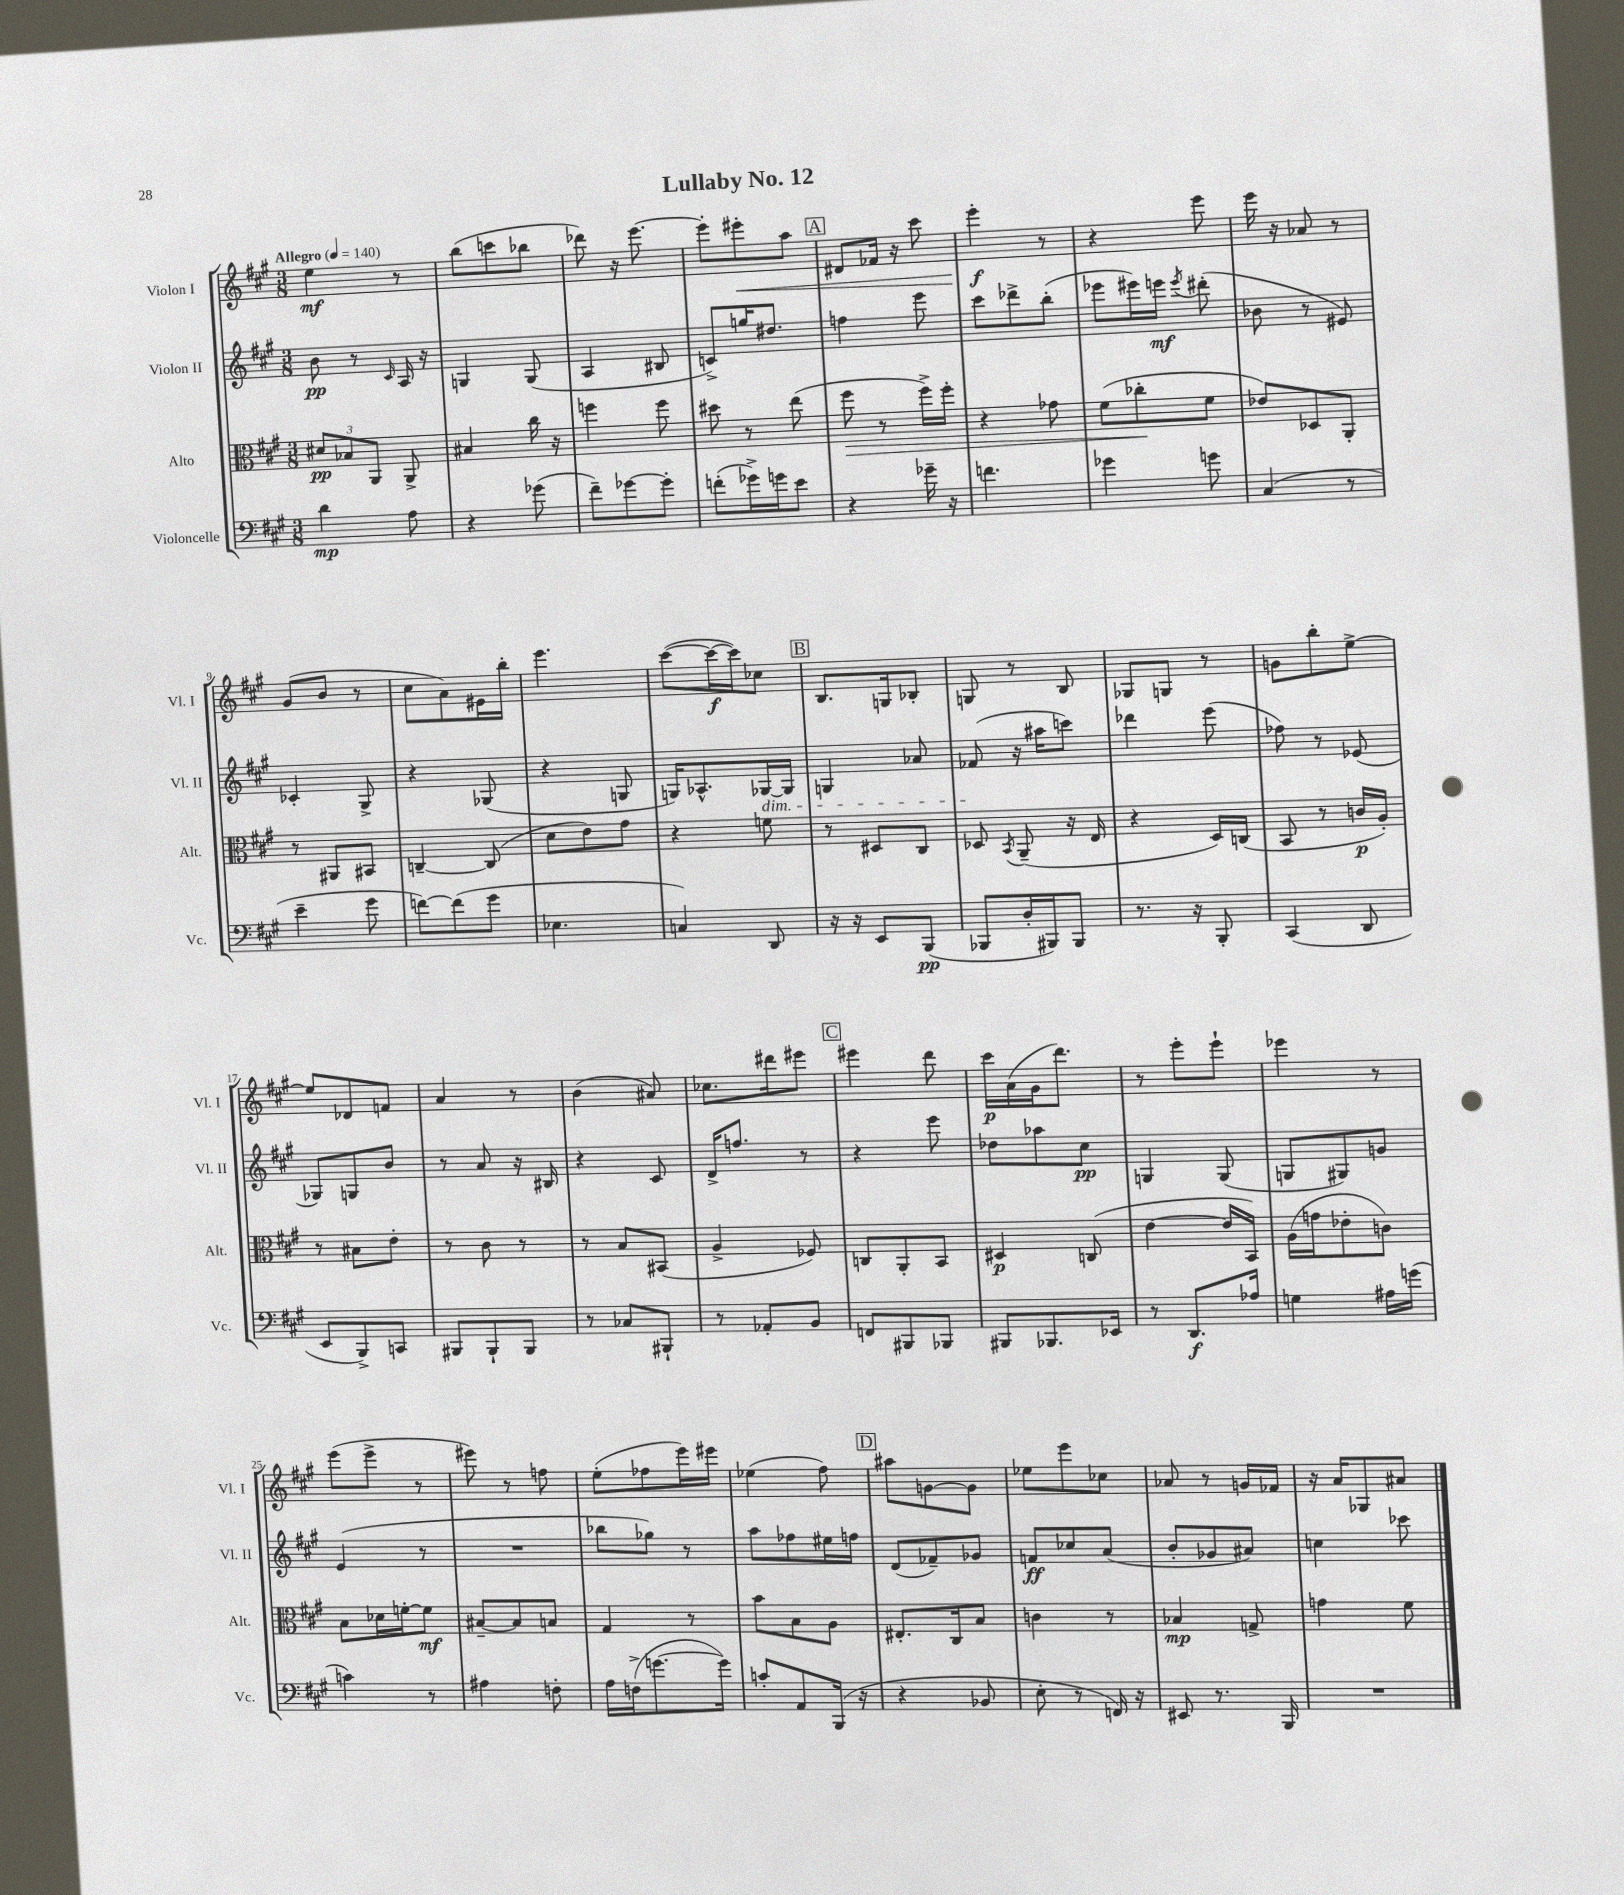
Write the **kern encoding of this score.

**kern	**kern	**kern	**kern
*staff4	*staff3	*staff2	*staff1
*clefF4	*clefC3	*clefG2	*clefG2
*k[f#c#g#]	*k[f#c#g#]	*k[f#c#g#]	*k[f#c#g#]
*M3/8	*M3/8	*M3/8	*M3/8
*MM140	*MM140	*MM140	*MM140
4d	12d#	8b	4ee
.	12B-	.	.
.	.	8r	.
.	12AA	.	.
.	.	16qqc#	.
8A	8AA^	16A	8r
.	.	16r	.
=	=	=	=
4r	4B#	4G	(8bb
.	.	.	8ccc
(8g-	16cc#	(8G	8bb-
.	16r	.	.
=	=	=	=
8f#~)	4ff	4A	8ddd-)
[8g-	.	.	16r
.	.	.	[8.eee
8g-']	8ff	8B#	.
=	=	=	=
(8f'	8dd#	8c^)	8eee']
16g-^)	8r	16gg	8eee#'
16g	.	8.dd#	.
8e	(8ee	.	8aa
=	=	=	=
4r	8ff#	4ff	8d#
.	8r	.	16f-
.	.	.	16r
16g-~	16ff#^)	8eee	8ccc#
16r	16ff#'	.	.
=	=	=	=
4.f	4r	8ccc#	4eee'
.	.	8ddd-^	.
.	8g-	(8bb'	8r
=	=	=	=
4g-	(8f#	8eee-	4r
.	8cc-'	16eee#)	.
.	.	16eee	.
.	.	8qeee	.
8g	8f#	(8ddd#'	8eee
=	=	=	=
(4C#	8e-)	8b-	16eee
.	.	.	16r
.	8D-	8r	8a-
8r	8AA'	8e#)	8r
=	=	=	=
4e~	8r	4c-'	(8g#
.	8AA#	.	8b
8g#	8BB#	8G#^	8r
=	=	=	=
[8f)	[4C~	4r	8cc#
(8f]	.	.	8a)
8g#	(8C]	(8G-	16e#
.	.	.	16bb'
=	=	=	=
4.E-	8d	4r	4.eee
.	8e)	.	.
.	8g#	8G	.
=	=	=	=
4C)	4r	16G)	([8ccc#
.	.	8.A-^^	.
.	.	.	16ccc#_
.	.	.	16ccc#])
8DD	8f	[16G-	8cc-
.	.	16G-]	.
=	=	=	=
16r	8r	4G	8.B
16r	.	.	.
8EE	8D#	.	.
.	.	.	16G
(8BBB	8C#	8a-	8B-'
=	=	=	=
8BBB-	8D-	(8f-	8G
.	8qBB	.	.
16D'	(8AA~	16r	8r
16BBB#)	.	16aa#	.
8BBB#	16r	8ccc)	8B
.	16E	.	.
=	=	=	=
8.r	4r	4ddd-	8G-
.	.	.	8G
16r	.	.	.
8BBB'	16D)	(8eee	8r
.	(16C	.	.
=	=	=	=
(4CC#	8BB	8ff-)	8g
.	8r	8r	8bb'
8DD	16c	(8e-	[8ee^
.	16A')	.	.
=	=	=	=
8EE	8r	8G-)	8ee]
8BBB^)	8B#	8G	8d-
8CC	8e'	8b	8f
=	=	=	=
8BBB#	8r	8r	4a
8BBB#`	8c#	8a	.
8BBB#	8r	16r	8r
.	.	16B#	.
=	=	=	=
8r	8r	4r	(4b
8C-	8B	.	.
8BBB#`	(8BB#	8c#	8a#)
=	=	=	=
8r	4A^	16d^	8.cc-
.	.	8.ff	.
8AA-'	.	.	.
.	.	.	16ddd#
8BB	8F-)	8r	8eee#
=	=	=	=
8FF	8C	4r	4eee#
8BBB#	8AA'	.	.
8BBB-	8BB	8eee	8ddd
=	=	=	=
8BBB#	4D#	8dd-	16ccc#
.	.	.	(16a
8.BBB-	.	8aa-	16g#
.	.	.	8.ddd)
.	(8C	8cc#	.
16EE-	.	.	.
=	=	=	=
8r	[4e	4G	8r
8.DD	.	.	8eee'
.	16e]	(8G	8eee`
16A-	16BB)	.	.
=	=	=	=
4G	(16A	8G	4eee-
.	16g	.	.
.	8e-'	8G#)	.
16A#	8c)	8g	8r
(16g	.	.	.
=	=	=	=
4c)	8B	(4e	(8eee
.	16d-	.	8eee^
.	[16f'	.	.
8r	8f]	8r	8r
=	=	=	=
4A#	[8B#~	4.r	8eee#)
.	8B#]	.	8r
8F'	8B	.	8ff
=	=	=	=
16A	4G#	8bb-	(8ee'
(16F^	.	.	.
[8.g	.	8gg-)	8ff-
.	8r	8r	16eee)
16g])	.	.	16eee#
=	=	=	=
8c'	8b	8aa	(4ee-
8AA	8B	8ff-	.
(16BBB	8A	16ee#	8ff#)
16r	.	16ff	.
=	=	=	=
4r	8.E#'	(8d	8aa#
.	.	8f-~)	[8g
.	16C#	.	.
8BB-	8B	8g-	8g]
=	=	=	=
8E'	4c	8f	8ee-
8r	.	8cc-	8eee
16FF)	8r	(8a	8cc-
16r	.	.	.
=	=	=	=
8EE#	4B-	8b'	8a-
8.r	.	8g-	8r
.	8G^	8a#)	16g
16BBB	.	.	16f-
=	=	=	=
4.r	4g	4cc	16r
.	.	.	16a
.	.	.	8G-
.	8f#	8ccc-	8a#
==	==	==	==
*-	*-	*-	*-
